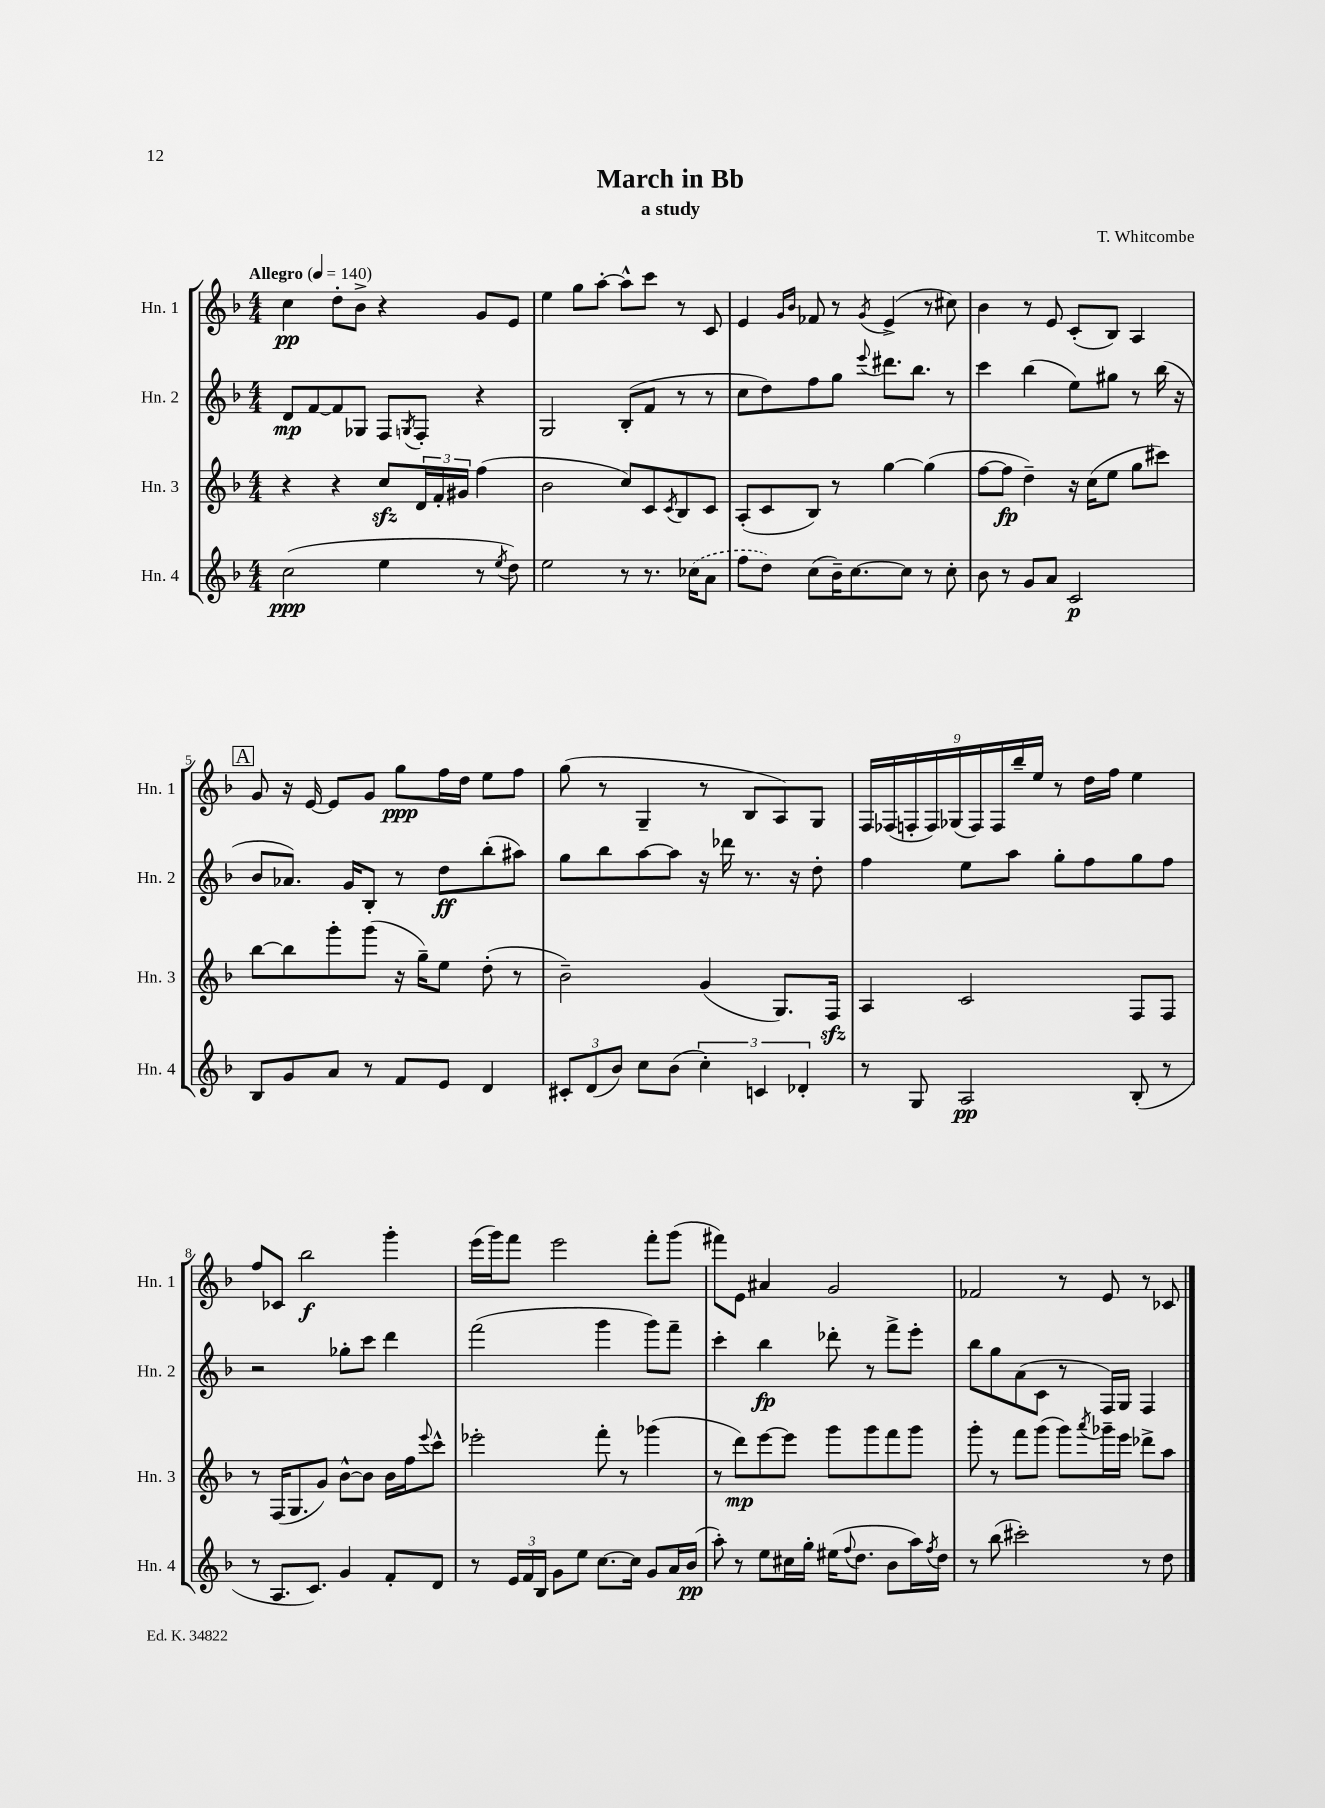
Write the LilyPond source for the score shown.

\header { title = "March in Bb" composer = "T. Whitcombe" subtitle = "a study" }
<<
\new StaffGroup <<
\new Staff = "s0" \with { instrumentName = "Hn. 1" shortInstrumentName = "Hn. 1" } {
    \clef treble \key f \major \numericTimeSignature \time 4/4 \tempo "Allegro" 4 = 140
    c''4\pp d''8-. bes'8-> r4 g'8 e'8 |
    e''4 g''8 a''8~-. a''8-^ c'''8 r8 c'8 |
    e'4 \grace { g'16 bes'16 } fes'8 r8 \acciaccatura { g'8 } e'4->( r8 cis''8) |
    bes'4 r8 e'8 c'8-.( bes8) a4 |
    \mark \markup { \box "A" } g'8 r16 e'16~ e'8 g'8 g''8\ppp f''16 d''16 e''8 f''8 |
    g''8( r8 g4-- r8 bes8 a8) g8 |
    \tuplet 9/8 { f16 fes16( f16-. f16) ges16( f16) f16 bes''16-- e''16 } r8 d''16 f''16 e''4 |
    f''8 ces'8 bes''2\f g'''4-. |
    e'''16( g'''16) f'''8 e'''2 f'''8-. g'''8( |
    fis'''8) e'8 ais'4 g'2 |
    fes'2 r8 e'8 r8 ces'8 \bar "|." |
}
\new Staff = "s1" \with { instrumentName = "Hn. 2" shortInstrumentName = "Hn. 2" } {
    \clef treble \key f \major \numericTimeSignature \time 4/4
    d'8\mp f'8~ f'8 ges8 f8 \acciaccatura { g8 } f8-. r4 |
    g2 bes8-.( f'8 r8 r8 |
    c''8 d''8) f''8 g''8 \appoggiatura { e'''8 } dis'''8. bes''8. r8 |
    c'''4 bes''4( e''8) gis''8 r8 bes''16( r16 |
    \mark \markup { \box "A" } bes'8 aes'8.) g'16 bes8-. r8 d''8\ff bes''8-.( ais''8) |
    g''8 bes''8 a''8~ a''8 r16 des'''16 r8. r16 d''8-. |
    f''4 e''8 a''8 g''8-. f''8 g''8 f''8 |
    r2 ges''8-. c'''8 d'''4 |
    f'''2( g'''4 g'''8) f'''8-- |
    c'''4-. bes''4\fp des'''8-. r8 f'''8-> e'''8-. |
    bes''8 g''8 a'8( c'8 r8 f16) g16 f4 \bar "|." |
}
\new Staff = "s2" \with { instrumentName = "Hn. 3" shortInstrumentName = "Hn. 3" } {
    \clef treble \key f \major \numericTimeSignature \time 4/4
    r4 r4 c''8\sfz \tuplet 3/2 { d'16 f'16-. gis'16 } f''4( |
    bes'2 c''8) c'8 \acciaccatura { c'8 } bes8 c'8 |
    a8-.( c'8 bes8) r8 g''4~ g''4( |
    f''8~ f''8\fp d''4--) r16 c''16( e''8 g''8 cis'''8) |
    \mark \markup { \box "A" } bes''8~ bes''8 g'''8-. g'''8( r16 g''16--) e''8 d''8-.( r8 |
    bes'2--) g'4( g8.) f16\sfz |
    a4 c'2 f8 f8 |
    r8 f16( g8. g'8) bes'8~-^ bes'8 bes'16 f''16 \appoggiatura { e'''8 } c'''8-^ |
    ees'''2-. f'''8-. r8 ges'''4( |
    r8 d'''8\mp) e'''8~ e'''8 g'''8 g'''8 f'''8 g'''8 |
    g'''8-. r8 f'''8 g'''8( g'''8) \acciaccatura { a'''8 } ges'''16-- e'''16 des'''8-> a''8 \bar "|." |
}
\new Staff = "s3" \with { instrumentName = "Hn. 4" shortInstrumentName = "Hn. 4" } {
    \clef treble \key f \major \numericTimeSignature \time 4/4
    c''2\ppp( e''4 r8 \acciaccatura { e''8 } d''8) |
    e''2 r8 r8. \once \slurDashed ces''16( a'8 |
    f''8 d''8) c''8( bes'16--) c''8.~ c''8 r8 c''8-. |
    bes'8 r8 g'8 a'8 c'2\p |
    \mark \markup { \box "A" } bes8 g'8 a'8 r8 f'8 e'8 d'4 |
    \tuplet 3/2 { cis'8-. d'8( bes'8) } c''8 bes'8( \tuplet 3/2 { c''4-.) c'4 des'4-. } |
    r8 g8 a2\pp bes8-.( r8 |
    r8 a8. c'8.) g'4 f'8-. d'8 |
    r8 \tuplet 3/2 { e'16 f'16 bes16 } g'8 e''8 c''8.~ c''16 g'8 a'16 bes'16\pp( |
    a''8-.) r8 e''8 cis''16 g''16-. eis''16( \appoggiatura { f''8 } d''8. bes'8 a''16) \acciaccatura { f''8 } d''16 |
    r8 bes''8( cis'''2-.) r8 d''8 \bar "|." |
}
>>
>>
